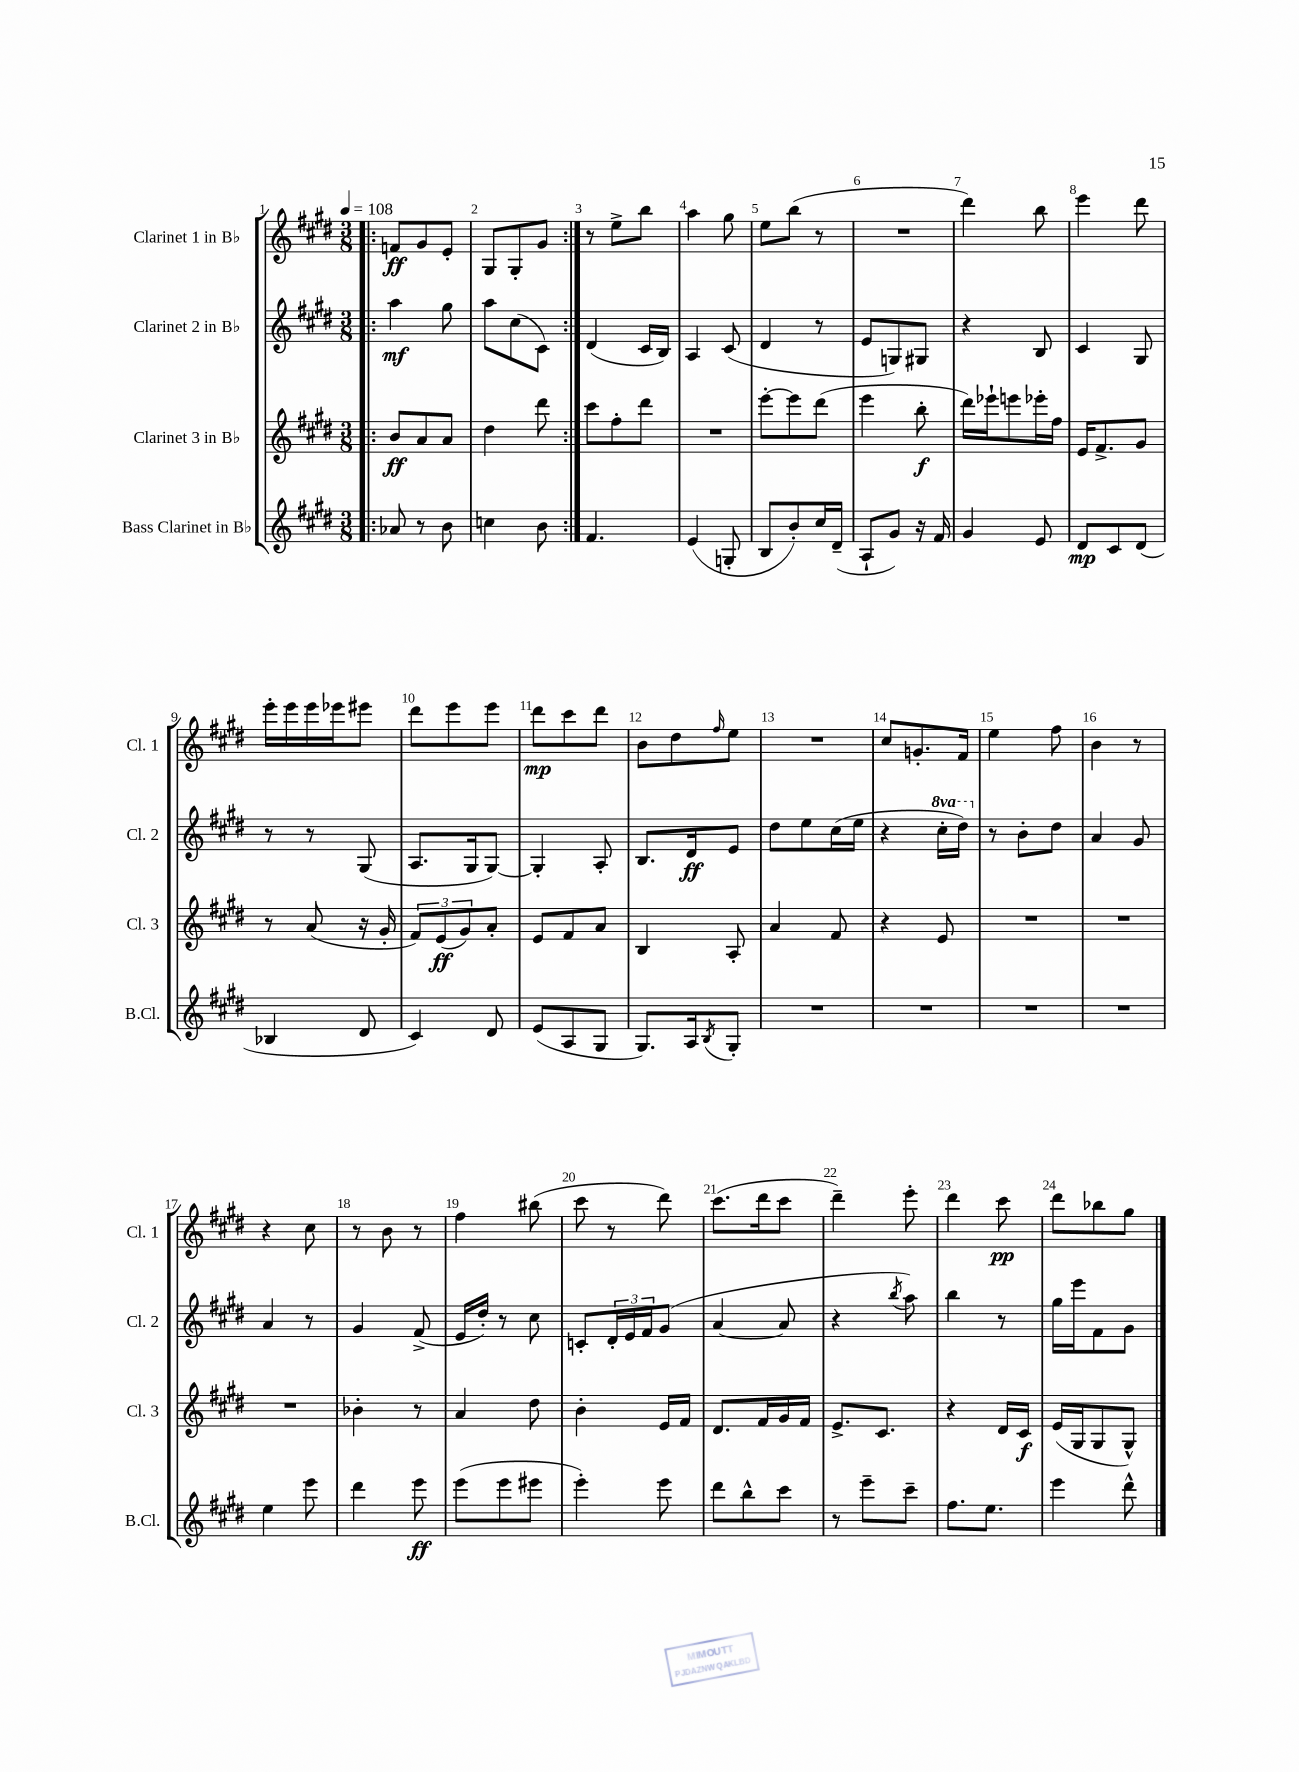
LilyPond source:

<<
\new StaffGroup <<
\new Staff = "s0" \with { instrumentName = "Clarinet 1 in Bb" shortInstrumentName = "Cl. 1" } {
    \clef treble \key e \major \numericTimeSignature \time 3/8 \tempo 4 = 108
    \repeat volta 2 { \bar ".|:" f'8\ff gis'8 e'8-. |
    gis8 gis8-. gis'8 | }
    r8 e''8-> b''8 |
    a''4 gis''8 |
    e''8 b''8( r8 |
    R4. |
    dis'''4) b''8 |
    e'''4 dis'''8 |
    e'''16-. e'''16 e'''16 ees'''16 eis'''8 |
    dis'''8 e'''8 e'''8 |
    dis'''8\mp cis'''8 dis'''8 |
    b'8 dis''8 \grace { fis''16 } e''8 |
    R4. |
    cis''8 g'8.-. fis'16 |
    e''4 fis''8 |
    b'4 r8 |
    r4 cis''8 |
    r8 b'8 r8 |
    fis''4 bis''8( |
    cis'''8 r8 dis'''8) |
    cis'''8.( dis'''16 cis'''8 |
    dis'''4--) e'''8-. |
    dis'''4 cis'''8\pp |
    dis'''8 bes''8 gis''8 \bar "|." |
}
\new Staff = "s1" \with { instrumentName = "Clarinet 2 in Bb" shortInstrumentName = "Cl. 2" } {
    \clef treble \key e \major \numericTimeSignature \time 3/8 \set Staff.ottavationMarkups = #ottavation-simple-ordinals
    \repeat volta 2 { \bar ".|:" a''4\mf gis''8 |
    a''8 cis''8( cis'8) | }
    dis'4( cis'16 b16) |
    a4 cis'8( |
    dis'4 r8 |
    e'8 g8) gis8 |
    r4 b8 |
    cis'4 gis8 |
    r8 r8 gis8( |
    a8. gis16 gis8~) |
    gis4-. a8-. |
    b8. dis'16\ff e'8 |
    dis''8 e''8 cis''16( e''16 |
    r4 \ottava #1 cis'''16-. dis'''16) \ottava #0 |
    r8 b'8-. dis''8 |
    a'4 gis'8 |
    a'4 r8 |
    gis'4 fis'8->( |
    e'16 dis''16-.) r8 cis''8 |
    c'8-. \tuplet 3/2 { dis'16-. e'16 fis'16 } gis'8( |
    a'4~ a'8 |
    r4 \acciaccatura { b''8 } a''8) |
    b''4 r8 |
    gis''16 e'''16 fis'8 gis'8 \bar "|." |
}
\new Staff = "s2" \with { instrumentName = "Clarinet 3 in Bb" shortInstrumentName = "Cl. 3" } {
    \clef treble \key e \major \numericTimeSignature \time 3/8
    \repeat volta 2 { \bar ".|:" b'8\ff a'8 a'8 |
    dis''4 dis'''8 | }
    cis'''8 fis''8-. dis'''8 |
    R4. |
    e'''8~-. e'''8 dis'''8( |
    e'''4 b''8-.\f |
    dis'''16) ees'''16-! e'''8 ees'''16-. fis''16 |
    e'16 fis'8.-> gis'8 |
    r8 a'8( r16 gis'16-. |
    \tuplet 3/2 { fis'8) e'8\ff( gis'8) } a'8-. |
    e'8 fis'8 a'8 |
    b4 a8-. |
    a'4 fis'8 |
    r4 e'8 |
    R4. |
    R4. |
    R4. |
    bes'4-. r8 |
    a'4 dis''8 |
    b'4-. e'16 fis'16 |
    dis'8. fis'16 gis'16 fis'16 |
    e'8.-> cis'8. |
    r4 dis'16 cis'16\f |
    e'16( gis16 gis8 gis8-^) \bar "|." |
}
\new Staff = "s3" \with { instrumentName = "Bass Clarinet in Bb" shortInstrumentName = "B.Cl." } {
    \clef treble \key e \major \numericTimeSignature \time 3/8
    \repeat volta 2 { \bar ".|:" aes'8 r8 b'8 |
    c''4 b'8 | }
    fis'4. |
    e'4( g8-. |
    b8 b'8-.) cis''16 dis'16--( |
    a8-! gis'8) r16 fis'16 |
    gis'4 e'8 |
    dis'8\mp cis'8 dis'8( |
    bes4 dis'8 |
    cis'4) dis'8 |
    e'8( a8 gis8 |
    gis8.) a16 \acciaccatura { b8 } gis8-. |
    R4. |
    R4. |
    R4. |
    R4. |
    e''4 e'''8 |
    dis'''4 e'''8\ff |
    e'''8( e'''8 eis'''8 |
    e'''4-.) e'''8 |
    dis'''8 b''8-^ cis'''8 |
    r8 e'''8-- cis'''8-- |
    fis''8. e''8. |
    e'''4 dis'''8-^ \bar "|." |
}
>>
>>
\layout { \context { \Score \override BarNumber.break-visibility = ##(#f #t #t) barNumberVisibility = #all-bar-numbers-visible } }
